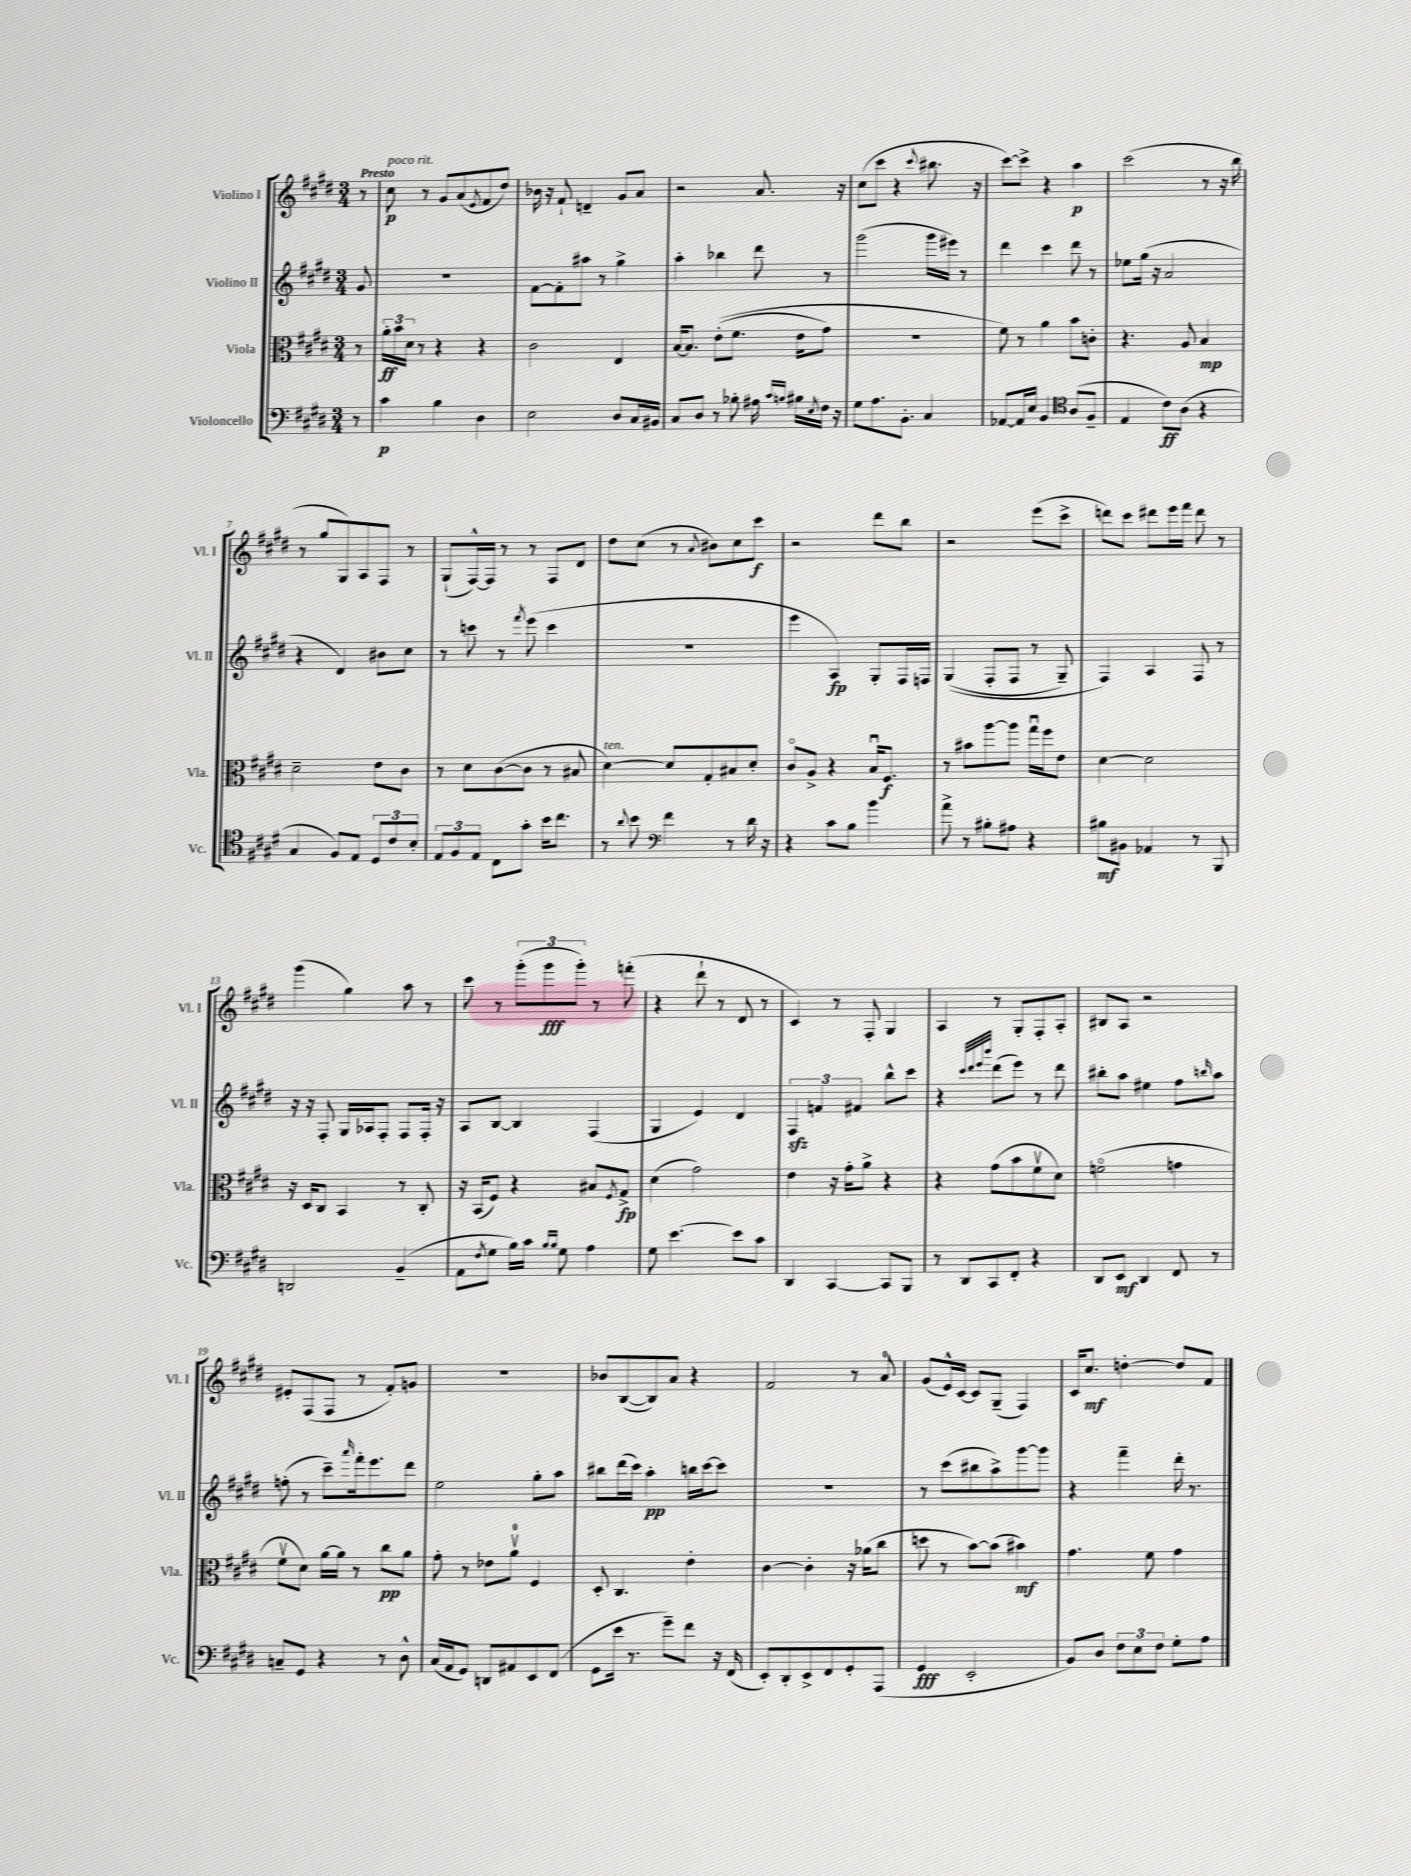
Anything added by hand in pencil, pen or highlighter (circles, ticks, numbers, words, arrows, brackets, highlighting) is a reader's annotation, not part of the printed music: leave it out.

**kern	**kern	**kern	**kern
*staff4	*staff3	*staff2	*staff1
*clefF4	*clefC3	*clefG2	*clefG2
*k[f#c#g#d#]	*k[f#c#g#d#]	*k[f#c#g#d#]	*k[f#c#g#d#]
*M3/4	*M3/4	*M3/4	*M3/4
8r	8r	8g#	8r
=	=	=	=
4c#	24a'	2.r	8cc#
.	24b	.	.
.	24d#	.	.
.	8r	.	8r
4B	4r	.	8g#
.	.	.	(8a
.	.	.	8qe
4D#	4r	.	8f#
.	.	.	8dd#)
=	=	=	=
2E	2c#	[8f#	16b-
.	.	.	16r
.	.	8f#']	8f#`
.	.	8aa#	4d~
.	.	8r	.
8D#	4E	4gg#^	8g#
16C#	.	.	8a
16BB#	.	.	.
=	=	=	=
8C#	[16B	4aa'	2r
.	8.B]	.	.
8D#	.	.	.
8r	&((8e'	4bb-	.
8B-'	8.f#	.	.
16A#	.	8ddd#	8.a
16qqc#	.	.	.
16qqB	.	.	.
16B#	16e	.	.
8qE	.	.	.
16F#	8g#)	8r	.
16r	.	.	16r
=	=	=	=
8G#	2.r	(2ggg#	(8cc#
8.A	.	.	8ccc#
.	.	.	4r
8.BB'	.	.	.
.	.	.	8qqccc#
4C#	.	16ggg#	8.bb#
.	.	16eee#)	.
.	.	8r	.
.	.	.	16r
=	=	=	=
[8AA-	8f#&)	4ddd#	[8ccc#)
16AA-]	8r	.	8ccc#^]
16E	.	.	.
4BB	4a	4ccc#	4r
*clefC4	*	*	*
(8A	8b	8ddd#	4aa
8F#~	8c'	8r	.
=	=	=	=
4E	4.r	8ee-	(2ccc#
.	.	(16gg#	.
.	.	16r	.
8c#)	.	2a	.
(8A	8A	.	.
4r	4B	.	8r
.	.	.	16r
.	.	.	16bb
=	=	=	=
4G#	2d#~	4r	8r
.	.	.	8gg#
8F#)	.	4d#)	8G#)
8E	.	.	8A
12D#	8e	8b#	8F#
12c#	.	.	.
.	8c#	8cc#	8r
12B'	.	.	.
=	=	=	=
12E	8r	8r	(8G#`
12F#	.	.	.
.	8d#	8ccc	[16F#^^)
12E	.	.	.
.	.	.	16F#]
8C#	([8c#	8r	8r
.	.	8qfff#	.
8g#'	8c#]	(8eee	8r
16b	8r	4ccc	8F#
8.cc#	.	.	.
.	8B#	.	8d#
=	=	=	=
8r	[4d#)	2.r	8dd#
8qqa	.	.	.
8b	.	.	(8cc#
*clefF4	*	*	*
4f#	8d#]	.	8r
.	.	.	8qqa
.	8G#'	.	8b#)
8r	8B#	.	8cc#
16d#	8d#'	.	8ccc#
16r	.	.	.
=	=	=	=
4r	8c#o	4eee	2r
.	8A^	.	.
8c#	4r	4A)	.
8B	.	.	.
4b	16Bu	8G#'	8ddd#
.	8.F#	.	.
.	.	16F#	8bb
.	.	16F	.
=	=	=	=
8a^	8r	&((4G#	2r
8r	8b#	.	.
8B#'	[8aa	8F#'	.
8A#	8aa]	8F#	.
4r	16gg#u	8r	(8eee
.	16ff#	.	.
.	8e	8G#~)	8ccc#^
=	=	=	=
8B#	[4d#	4F#&)	8ddd)
8BB#	.	.	8ccc#
4AA-	2d#]	4A	8ddd#
.	.	.	16eee
.	.	.	16fff#
8r	.	8F#	8ddd#
8BBB	.	8r	8r
=	=	=	=
2DD	16r	16r	(4ggg#
.	16D#	16r	.
.	8C#	8F#'	.
.	4BB	16G#	4gg#)
.	.	16A-	.
.	.	8F#'	.
(4BB~	8r	8F#	8aa
.	8C#'	16F#'	8r
.	.	16r	.
=	=	=	=
8AA	16r	8A	8ccc#
.	(16BB	.	.
8qF#	.	.	.
8G#	8F#)	[8B	8r
16B)	4r	4B]	(12ggg#'
16c#	.	.	.
.	.	.	12ggg#
16qqB	.	.	.
16qqB	.	.	.
8G#	.	.	.
.	.	.	12ggg#')
4A	8B#	(4F#	8r
.	8qF#	.	.
.	8G#^	.	(8fff'
=	=	=	=
8G#	(4d#	4G#	4r
[4.e	.	.	.
.	2g#)	4e)	8ddd#`
.	.	.	8r
8e]	.	4d#	8d#
8c#	.	.	8r
=	=	=	=
4DD#	4e	6F#	4c#)
.	.	6f	.
[4CC#	16r	.	8r
.	16g#'	.	.
.	.	6f#	.
.	8a^	.	8F#'
8CC#]	4r	8bb^^	4G#
8BBB	.	8ccc#	.
=	=	=	=
8r	4r	4r	4A
8DD#	.	.	.
.	.	32qqccc#	.
.	.	32qqddd#	.
.	.	32qqeee	.
.	.	32qqbbb	.
8CC#	(8g#	(8ddd#	8r
8FF#'	8b	8eee)	8G#'
4r	8f#v	8r	8F#'
.	8d#)	8ddd#	8A'
=	=	=	=
8DD#	(2fo	8bb#'	8B#
8EE	.	8aa	8A
4DD#	.	4ee#	2r
8FF#	4g	8ff#	.
.	.	16qqbb	.
8r	.	8aa	.
=	=	=	=
8C~	8f#v	(8ff'	8e#'
8GG#	8d#)	8r	(8F#
4r	[16a	8ccc#~)	8F#
.	16a]	.	.
.	.	16qqaaa	.
.	8r	16fff#'	8r
.	.	8.eee	.
8r	8cc#	.	8f#')
8D#^^	8a	8ddd#	8g
=	=	=	=
(16C#	8g#'	2ee	2.r
16AA	.	.	.
8GG#)	8r	.	.
8DD	8e-	.	.
8AA#	8av	.	.
8EE	4F#	8gg#'	.
(8FF#	.	8aa	.
=	=	=	=
8GG#	8D#'	8bb#	8b-
16e	4.C#	(16ddd#	([8B
8.r	.	16ccc#)	.
.	.	4aa'	8B])
8g#~)	.	.	8a
8f#	4e'	16bb	4r
.	.	[16ccc#	.
16r	.	8ccc#]	.
(16FF#	.	.	.
=	=	=	=
8EE')	[4c#	2.r	2f#
8DD#'	.	.	.
8EE^	4c#']	.	.
8FF#	.	.	.
8GG#'	16r	.	8r
.	(16a-	.	.
(8AAA	8cc#	.	8a
=	=	=	=
4GG#	8dd	8r	(8g#
.	8r	(8ccc#	16e^^)
.	.	.	[16c#
2EE'	[8b)	8bb#	8c#]
.	(8b]	8aa^)	(8G#~
.	4b#)	[8ggg#	4F#)
.	.	8ggg#]	.
=	=	=	=
8BB)	4.g#	4r	16c#
.	.	.	8.cc#
8D#	.	.	.
12F#	.	4fff#~	[4dd'
12E	.	.	.
.	8f#	.	.
12F#	.	.	.
8G#'	4g#	16ddd#'	8dd]
.	.	8.r	.
8A	.	.	8f#
==	==	==	==
*-	*-	*-	*-
